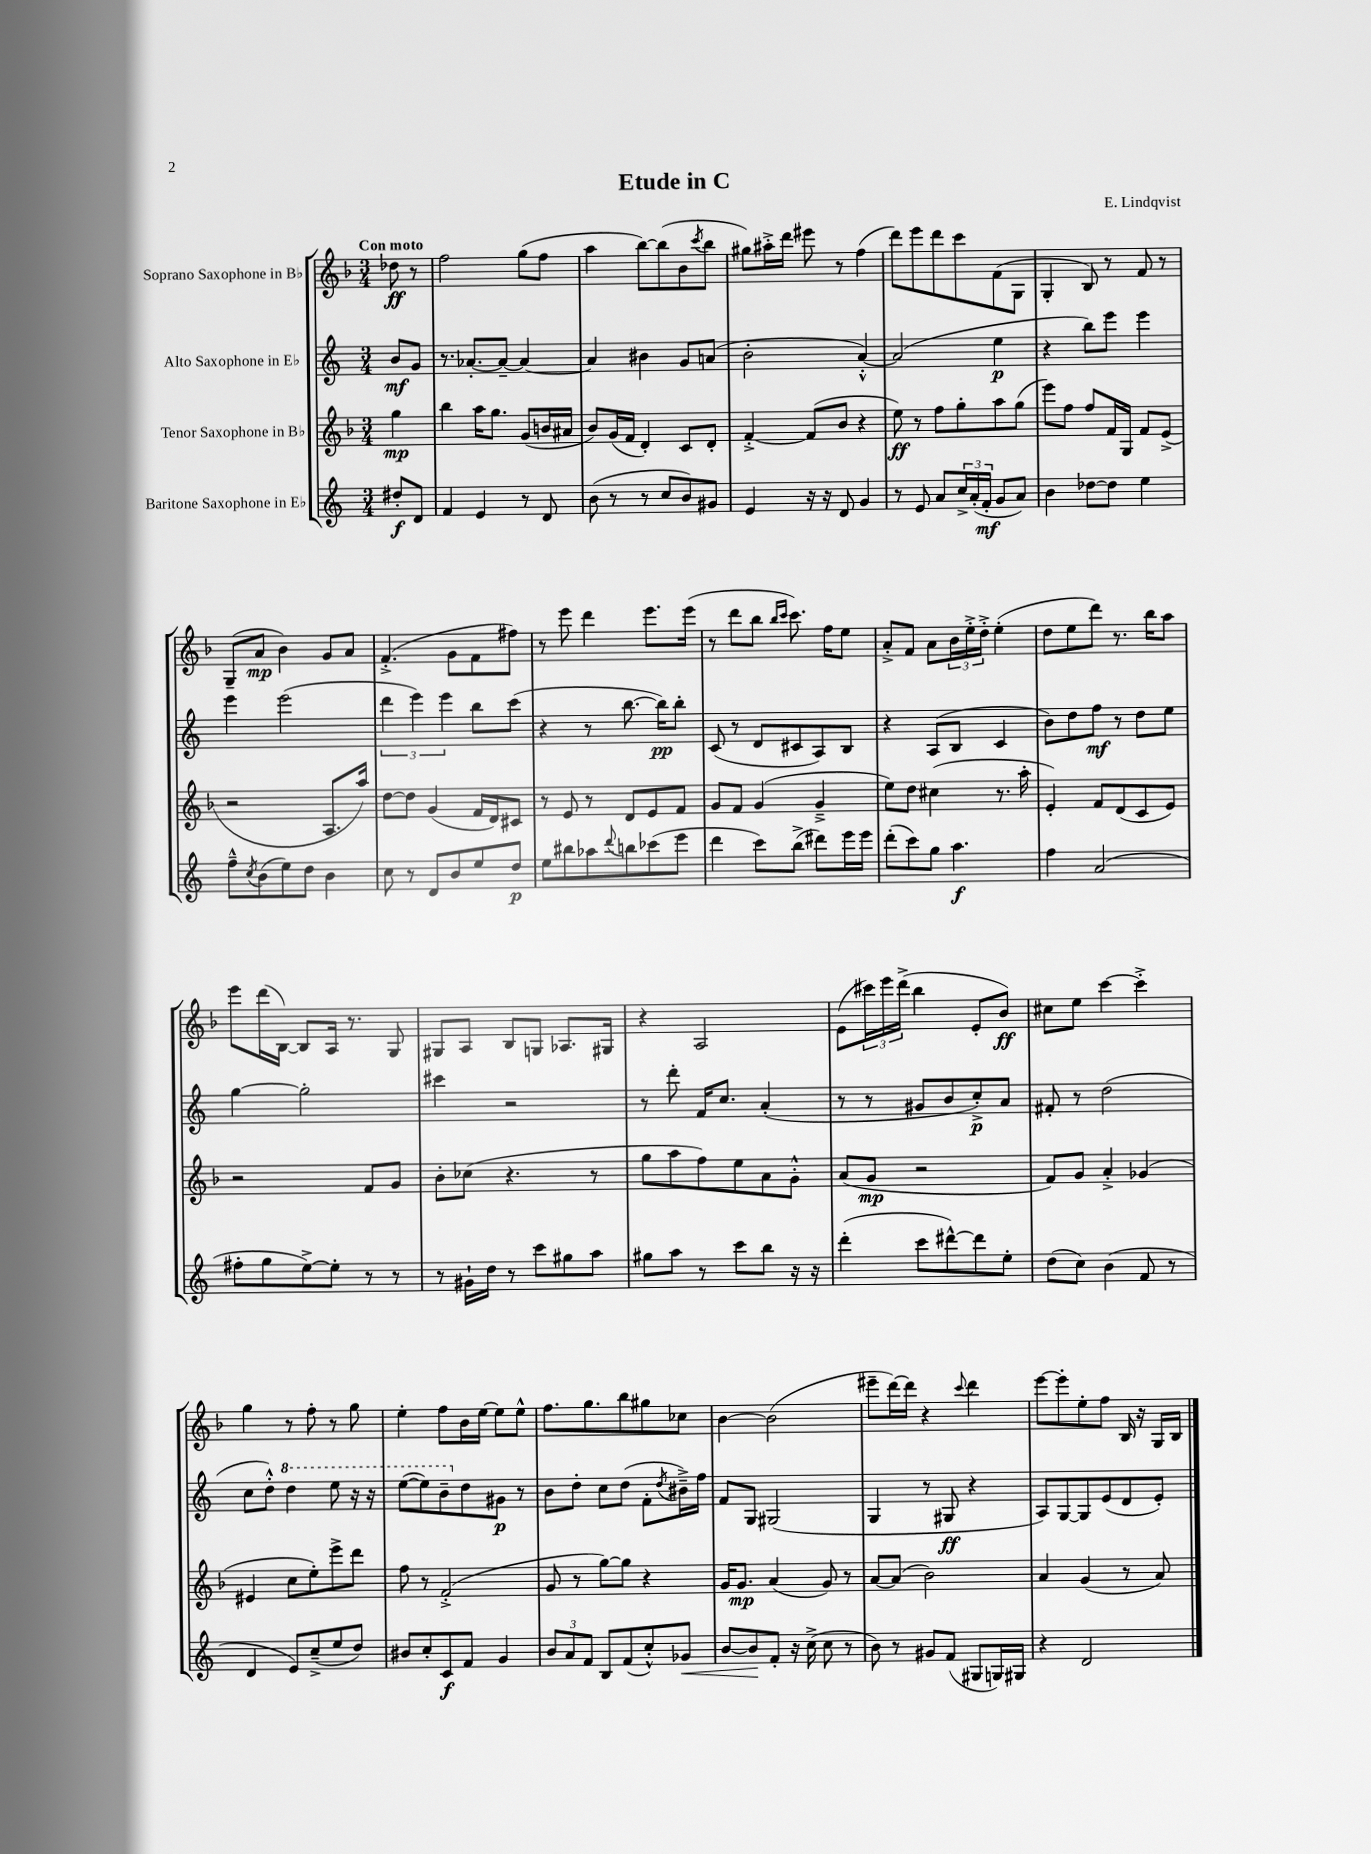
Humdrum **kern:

**kern	**kern	**kern	**kern
*staff4	*staff3	*staff2	*staff1
*clefG2	*clefG2	*clefG2	*clefG2
*k[]	*k[b-]	*k[]	*k[b-]
*M3/4	*M3/4	*M3/4	*M3/4
8dd#'	4gg	8b	8dd-
8d	.	8g	8r
=	=	=	=
4f	4bb-	8.r	2ff
.	.	[8.a-'	.
4e	16aa	.	.
.	8.gg	.	.
.	.	8a-~_	.
8r	(8g	4a-_	(8gg
8d	16b	.	8ff
.	16a#	.	.
=	=	=	=
(8b	8b-)	4a-]	4aa
8r	(16g	.	.
.	16f	.	.
8r	4d')	4b#	[8bb-)
8cc	.	.	(8bb-]
8b)	8c	8g	8b-
.	.	.	8qccc
8g#	8d'	(8a	8bb-
=	=	=	=
4e	[4f'^	2b'	8gg#)
.	.	.	16aa#'^
.	.	.	16ddd
16r	(8f]	.	8eee#
16r	.	.	.
8d	8b-	.	8r
4g	4r	[4a'^^)	(4ff
=	=	=	=
8r	8ee)	(2a]	8ddd)
8e	8r	.	8eee
8a	8ff	.	8ddd
24cc^	8gg'	.	8ccc
(24a'	.	.	.
24f'	.	.	.
8g	8aa	4ee	(8f
8a)	(8gg	.	8G
=	=	=	=
4b	8eee)	4r	4G'
.	8ff	.	.
[8dd-	8ff	8bb)	8B-)
8dd-]	16f	8eee	8r
.	16G	.	.
4ee	8f	4eee	8f
.	(8e^	.	8r
=	=	=	=
8ff~^^	2r	4eee	(8G~
8qcc	.	.	.
(8b	.	.	8a
8ee)	.	(2eee	4b-)
8dd	.	.	.
4b	8.A	.	8g
.	.	.	8a
.	16aa)	.	.
=	=	=	=
8cc	[8dd	6ddd	(4.f'^
8r	8dd]	.	.
.	.	6eee)	.
8d	(4g	.	.
.	.	6eee	.
8b	.	.	8g
8ee	16f	8bb	8f
.	16d)	.	.
8dd	8c#	(8ccc	8ff#)
=	=	=	=
8ee	8r	4r	8r
8bb#	8e	.	8eee
8aa-	8r	8r	4ddd
8qqddd	.	.	.
8bb	8d	[8.bb	.
(8ccc-	8e	.	8.eee
.	.	16bb])	.
8eee	8f	8bb'	.
.	.	.	(16eee
=	=	=	=
4ddd	8g	(8c	8r
.	8f	8r	8ddd
8ccc)	(4g	8d	8bb-
.	.	.	16qqbb-
.	.	.	16qqccc
(8bb^	.	8c#	8.ccc)
8ddd#)	4g~^	8A)	.
.	.	.	16ff
16eee	.	8B	8ee
16eee	.	.	.
=	=	=	=
(8ddd'	8ee)	4r	8a'^
8ccc)	8dd	.	8f
8gg	(4cc#	(8A	8a
4.aa	.	8B	24b-
.	.	.	24ee'^
.	.	.	24dd'^
.	8.r	4c	(4ee'
.	16aa'	.	.
=	=	=	=
4ff	4e')	8b)	8dd
.	.	8dd	8ee
(2a	8f	8ff	8ddd)
.	(8d	8r	8.r
.	8c	8dd	.
.	.	.	16bb-
.	8e)	8ee	8aa
=	=	=	=
8ff#'	2r	[4gg	8eee
8gg	.	.	(16ddd
.	.	.	[16B-)
[8ee^)	.	2gg']	8B-]
8ee']	.	.	16A
.	.	.	8.r
8r	8f	.	.
8r	8g	.	8G
=	=	=	=
8r	8b-'	4ccc#	8G#
16g#`	(8cc-	.	8A
16dd	.	.	.
8r	4.r	2r	8B-
8ccc	.	.	8G
8gg#	.	.	8.A-
8aa	8r	.	.
.	.	.	16G#
=	=	=	=
8gg#	8gg	8r	4r
8aa	8aa	8ddd'	.
8r	8ff)	16f	2A
.	.	8.cc	.
8ccc	8ee	.	.
8bb	8a	(4a'	.
16r	8g'^^	.	.
16r	.	.	.
=	=	=	=
(4ddd'	(8a	8r	(8e
.	8g	8r	24ccc#)
.	.	.	24eee
.	.	.	(24ddd^
8ccc	2r	8g#	4bb-
[8ddd#^^)	.	8b	.
8ddd#]	.	8cc'^)	8e'
8ee'	.	8a	8b-)
=	=	=	=
(8dd	8f)	8f#'	8cc#
8cc)	8g	8r	8ee
(4b	4a'^	(2dd	[4ccc
8f	(4g-	.	4ccc'^]
8r	.	.	.
=	=	=	=
4d	4e#	8cc	4gg
.	.	8dd'^^)	.
8e)	8cc	4ddd	8r
(8cc~^	8ee')	.	8ff'
8ee	8eee^	8eee	8r
8dd)	8ddd	16r	8gg
.	.	16r	.
=	=	=	=
8b#	8ff	([8eee	4ee'
8cc'	8r	8eee])	.
8c	(2f'^	8bb~	8ff
8f	.	8dd	16b-
.	.	.	[16ee
4g	.	8g#	8ee]
.	.	8r	8ee^^
=	=	=	=
12b	8g	8b	8.ff
12a	.	.	.
.	8r	8dd'	.
12f	.	.	.
.	.	.	8.gg
8B	[8gg)	8cc	.
(8f	8gg]	(8dd	8bb-
8cc'^^)	4r	8f'	8gg#
.	.	8qdd	.
8g-	.	16b#~^)	8cc-
.	.	16ff	.
=	=	=	=
[8b	16g	8f	[4b-
.	8.g	.	.
8b]	.	8G	.
8f'	(4a	(2G#	(2b-]
16r	.	.	.
(16cc^	.	.	.
8cc	8g)	.	.
8r	8r	.	.
=	=	=	=
8b)	[8a	4G	8eee#~
8r	(8a]	.	[16ddd)
.	.	.	16ddd]
8g#	2b-)	8r	4r
(8f	.	8G#	.
.	.	.	8qqccc
8G#	.	4r	4ddd
16G)	.	.	.
16G#	.	.	.
=	=	=	=
4r	4a	8A)	[8eee
.	.	[8G	8eee']
2d	(4g	8G]	8ee'
.	.	(8e	8ff
.	8r	8d	16B-
.	.	.	16r
.	8a)	8e')	16G
.	.	.	16B-
==	==	==	==
*-	*-	*-	*-
